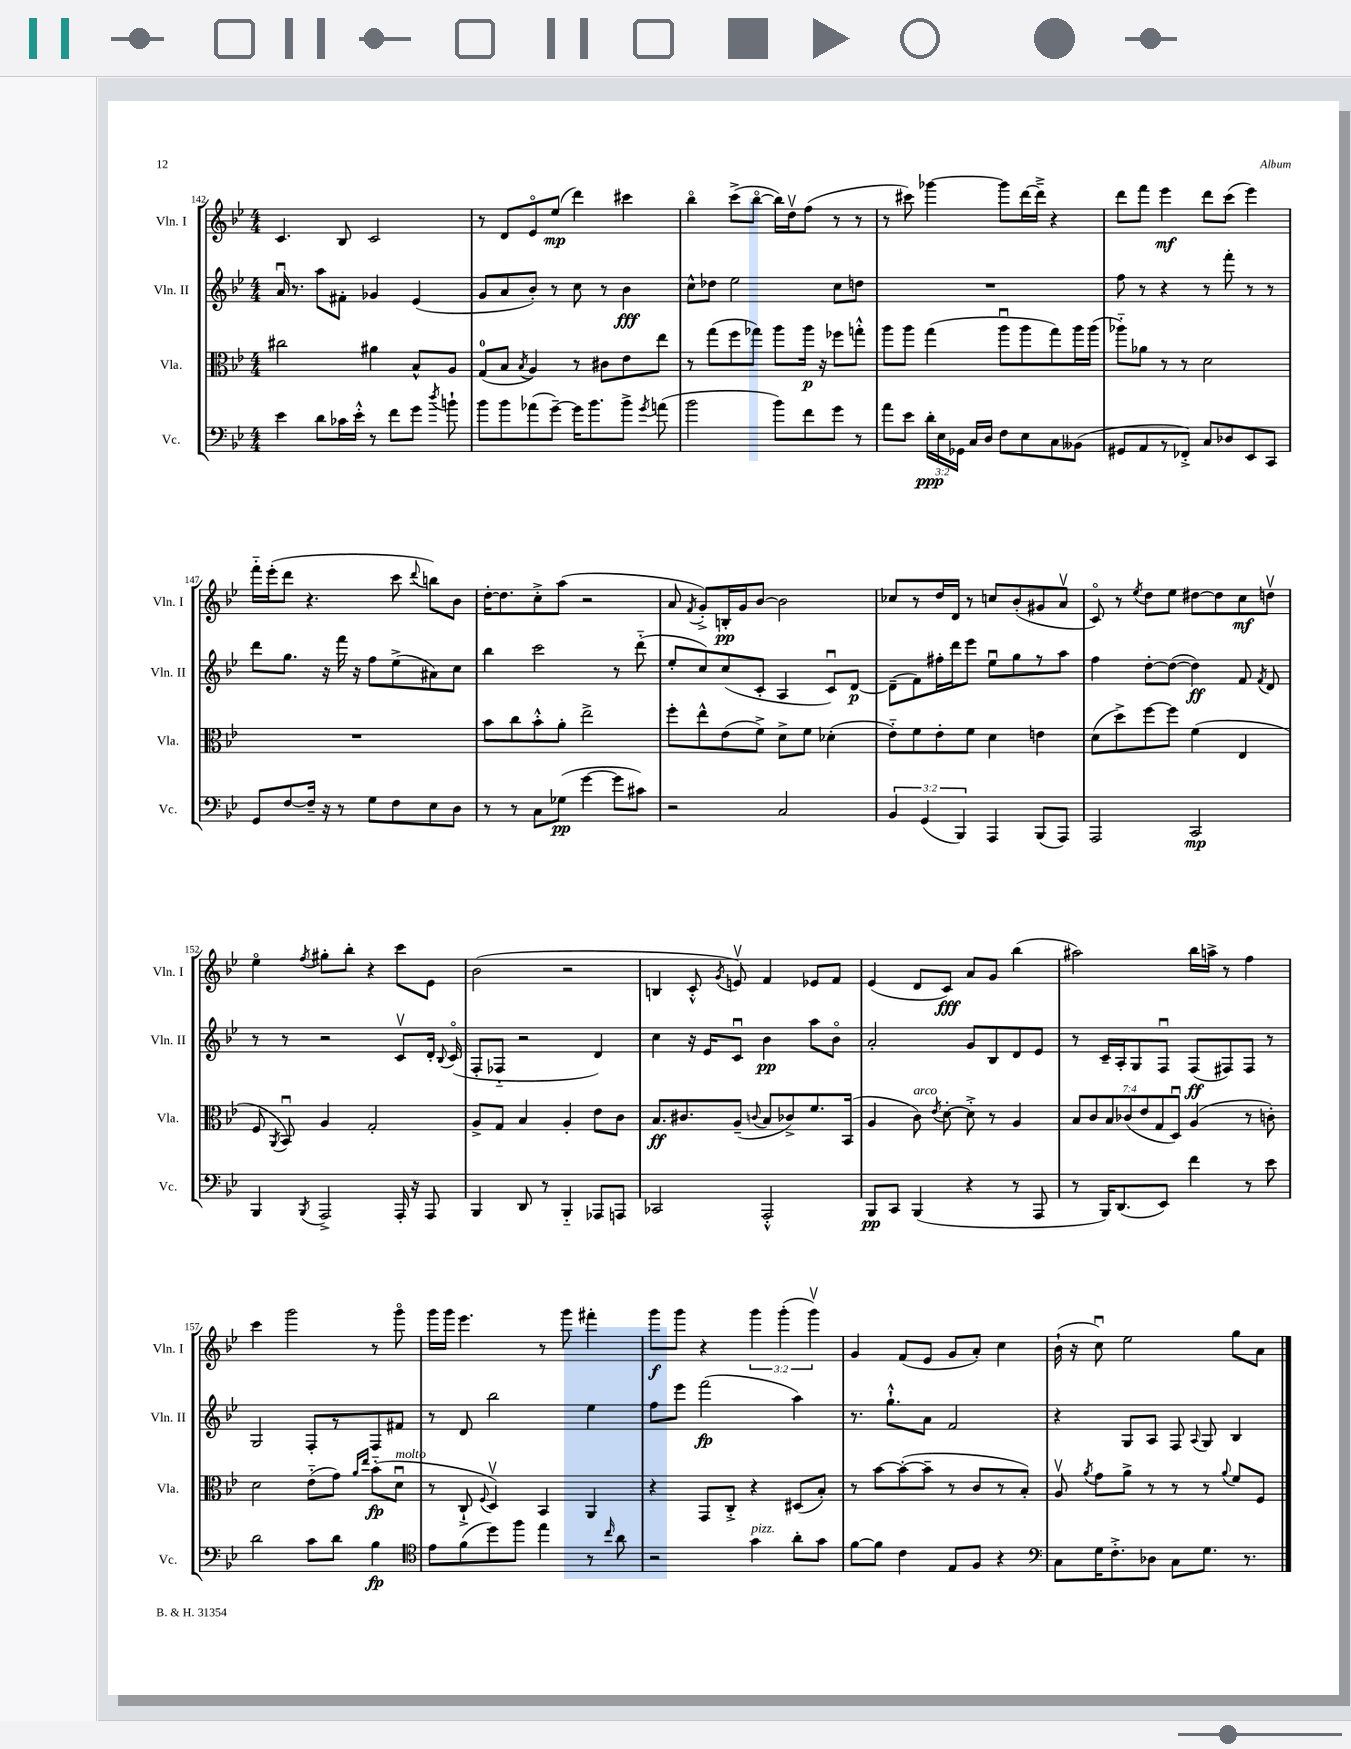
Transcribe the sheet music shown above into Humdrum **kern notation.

**kern	**kern	**kern	**kern
*staff4	*staff3	*staff2	*staff1
*clefF4	*clefC3	*clefG2	*clefG2
*k[b-e-]	*k[b-e-]	*k[b-e-]	*k[b-e-]
*M4/4	*M4/4	*M4/4	*M4/4
4e-\	2cc#\	16au/	4.c/
.	.	8.r	.
8d\L	.	8aa\L	.
16c-\L	.	8f#'\J	8B-/
16e-'^^\JJ	.	.	.
8r	4a#\	4g-/	2c/
8f\L	.	.	.
8g\J	8B-^^/L	(4e-/	.
8qdd/	.	.	.
8b`\	8A/J	.	.
=	=	=	=
8b-\L	(8G/L	8g/L	8r
8b-\	8B-/J	8a/	8d/L
.	8qB-/	.	.
(8a-\	4A/)	8b-'/J)	8e-o/
[8g~\J)	.	8r	(8ee-/J
16g\]LK	8r	8cc\	4ddd\)
8.b-\	.	.	.
.	8c#\L	8r	.
8b-^\J	8e-\	4b-\	4ccc#\
8qg/	.	.	.
(8a\	8ee-\J	.	.
=	=	=	=
2b-\	8r	8cc^^\L	4bb-o\
.	(8gg\L	8dd-\J	.
.	8ff\	2ee-\	(8ccc^\L
.	8gg-\J)	.	[8bb-o\J
8b-\L)	8aa\L	.	16bb-\]LL)
.	.	.	16ddv\J
8f\	16aa\Jk	.	(8ff\J
.	16r	.	.
8g\J	8ff-\L	8cc\L	8r
8r	8gg'^^\J	8dd\J	8r
=	=	=	=
8a\L	8aa\L	1r	8r
8e-\J	8aa\J	.	8ccc#\)
24d'\LL	(4gg\	.	[4ggg-\
24E-\	.	.	.
24GG-\JJ	.	.	.
16C/LL	.	.	.
16D/JJ	.	.	.
8F\L	8aau\L	.	8ggg-\]L
8E-\	8aa\	.	[16ddd\L
.	.	.	16ddd~^\]JJ
8C\	8gg\)	.	4r
(8BB--\J	16aa\L	.	.
.	(16aa\JJ	.	.
=	=	=	=
8GG#/L	8aa-'~\L)	8ff\	8ddd\L
8AA/	8a-\J	8r	8fff\J
8r	8r	4r	4eee-\
8FF-'^/J)	8r	.	.
8C/L	2d\	8r	8ddd\L
8D-/	.	8fff'\	(8ccc\J
8EE-/	.	8r	4eee-\)
8CC/J	.	8r	.
=	=	=	=
8GG/L	1r	8ddd\L	16fff'~\LL
.	.	.	(16eee-'\J
[8F/	.	8.gg\J	8ddd\J
16F~/]Jk	.	.	4.r
16r	.	16r	.
8r	.	16fff\	.
.	.	16r	.
8G\L	.	8ff\L	.
8F\	.	(8ee-^\	8ccc\
.	.	.	8qqddd/
8E-\	.	8a#\)	8bb\L)
8D\J	.	8cc\J	8b-\J
=	=	=	=
8r	8b-\L	4bb-\	[16dd'\LK
.	.	.	8.dd\]
8r	8cc\	.	.
8C\L	8b-'^^\	2ccc\	8cc'^\
(8G-\J	8a'\J	.	(8aa\J
[4g\	2ee-^\	.	2r
8g\]L	.	8r	.
8c#\J)	.	(8ddd'~\	.
=	=	=	=
2r	8ff'\L	8ee-'/L	8a/
.	.	.	8qf/
.	8ee-^^\	8cc/)	8g'^/L)
.	(8e-\	(8cc/	16B'/L
.	.	.	16g/J
.	8f^\J)	8c'/J	[8b-/J
2C/	8d^\L	4A/	2b-\]
.	8f\J	.	.
.	(4d-'\	8cu/L)	.
.	.	[8d/J	.
=	=	=	=
6BB-/	8e-'~\L)	(8d~\]L	8cc-/L
.	8f\	8f\)	8r
(6GG/	.	.	.
.	8e-'\	16ff#'\L	16dd/L
.	.	16ddd\J	16d/JJ
6BBB-/)	.	.	.
.	8f\J	8eee-\J	8r
4AAA/	4d\	8ee-u\L	8cc/L
.	.	8gg\	(8b-'/
(8BBB-/L	4e\	8r	8g#/
8AAA/J)	.	8aa\J	8av/J
=	=	=	=
2AAA/	(8d\L	4ff\	8co/)
.	8dd^\)	.	8r
.	.	.	8qee-/
.	[8ff\	[8dd'\L	8dd\L
.	8ff\]J	(8dd\_J	8ee-\J
2CC/	(4f\	4dd\])	[8dd#\L
.	.	.	8dd#\]
.	4E-/	8f/	8cc\
.	.	8qf/	.
.	.	8d/	8ddv\J
=	=	=	=
4BBB-/	8F/	8r	4ee-o\
.	8qAA/	.	.
.	8BB-u/)	8r	.
8qBBB-/	.	.	8qff/
2AAA^/	4A/	2r	8gg#'\L
.	.	.	8bb-'\J
.	2G'/	.	4r
16AAA'/	.	8cv/L	8ccc\L
16r	.	.	.
8AAA/	.	16d'/Jk	8e-\J
.	.	8qqB-/	.
.	.	(16co/	.
=	=	=	=
4BBB-/	8A^/L	8F'/L	(2b-\
.	8G/J	8F-'~/J	.
8DD/	4B-/	2r	.
8r	.	.	.
4BBB-'~/	4A'/	.	2r
8AAA-/L	8e-\L	4d/)	.
8AAA/J	8c\J	.	.
=	=	=	=
2CC-/	8.B-/L	4cc\	4B/
.	8.c#/	.	.
.	.	16r	8c'^^/
.	.	16e-/LK	.
.	.	.	8qg/
.	(8A~/J	8cu/J	8ev/)
.	8qqc/	.	.
2AAA'^^/	8B-/L	4b-\	4f/
.	8c-^/)	.	.
.	8.f/	8aa\L	8e-/L
.	.	8b-o\J	8f/J
.	(16BB-/Jk	.	.
=	=	=	=
8BBB-/L	4A/	2a'/	(4e-/
8CC/J	.	.	.
(4BBB-/	8c\)	.	8d/L
.	8qe-/	.	.
.	[8d'\	.	8c/J)
4r	8d'^\]	8g/L	8a/L
.	8r	8B-/	8g/J
8r	4A/	8d/	(4bb-\
8AAA/	.	8e-/J	.
=	=	=	=
8r	14B-/L	8r	2aa#\)
.	14c/	.	.
16BBB-/LK)	.	16c~/LL	.
.	14B-/	.	.
(8.DD/	.	16A'/J	.
.	(14c-/	.	.
.	.	8G/	.
.	14e-/	.	.
.	14G/	.	.
8EE-/J)	.	8Fu/J	.
.	14Du/J)	.	.
4f\	(4A/	(8F/L	16bb-\LL
.	.	.	16aa^\JJ
.	.	8F#/)	8r
8r	8r	8F#/J	4ff\
8e-\	8c'\)	8r	.
=	=	=	=
2d\	2d\	2G/	4ccc\
.	.	.	2ggg\
8c\L	(8e-'~\L	8F'/L	.
8d\J	8g\J)	8r	.
.	16qqa/LL	.	.
.	16qqee-/JJ	.	.
4B-\	(8b-'~\L	8F/	8r
.	8du\J	8f#/J	8gggo\
=	=	=	=
*clefC4	*	*	*
8e-\L	8r	8r	16ggg\LL
.	.	.	16ggg\JJ
(8f\	8C`^/	8d/	4.eee-\
.	8qqF/	.	.
8dd\)	4Dv/)	2bb-\	.
8ff\J	.	.	.
4ee-\	4BB-/	.	8r
.	.	.	8ggg\
8r	4AA/	4ee-\	4fff#'\
16qqcc/	.	.	.
8a\	.	.	.
=	=	=	=
2r	4r	8ff\L	8ggg\L
.	.	8eee-\J	8ggg\J
.	8GG/L	(2fff\	4r
.	8C'^/J	.	.
4g\	4r	.	6ggg\
.	.	.	(6ggg'\
8a'\L	(8D#/L	4aa\)	.
.	.	.	6gggv\)
8g\J	8B-'/J)	.	.
=	=	=	=
[8f\L	8r	8.r	4g/
8f\]J	[8b-\L	.	.
.	.	8.gg`^^\L	.
4c\	(8b-'\_	.	(8f/L
.	8b-~\]J	8a\J	8e-/J
8E-/L	8r	2f/	8g/L
8F/J	8c/L	.	8a'/J)
4r	8r	.	4cc\
.	8B-'/J)	.	.
=	=	=	=
*clefF4	*	*	*
8C\L	8Av/	4r	(16b-`\
.	.	.	16r
.	8qa/	.	.
16G\K	8g\L	.	8ccu\)
8.F'^\	.	.	.
.	8a^\J	8G/L	2ee-\
8D-\J	8r	8A/J	.
8C\L	8r	8F/	.
.	.	8qqA/	.
8.G\J	8r	8G/	.
.	8qqa/	.	.
.	8f/L	4B-/	8gg\L
8.r	.	.	.
.	8F/J	.	8a\J
==	==	==	==
*-	*-	*-	*-
